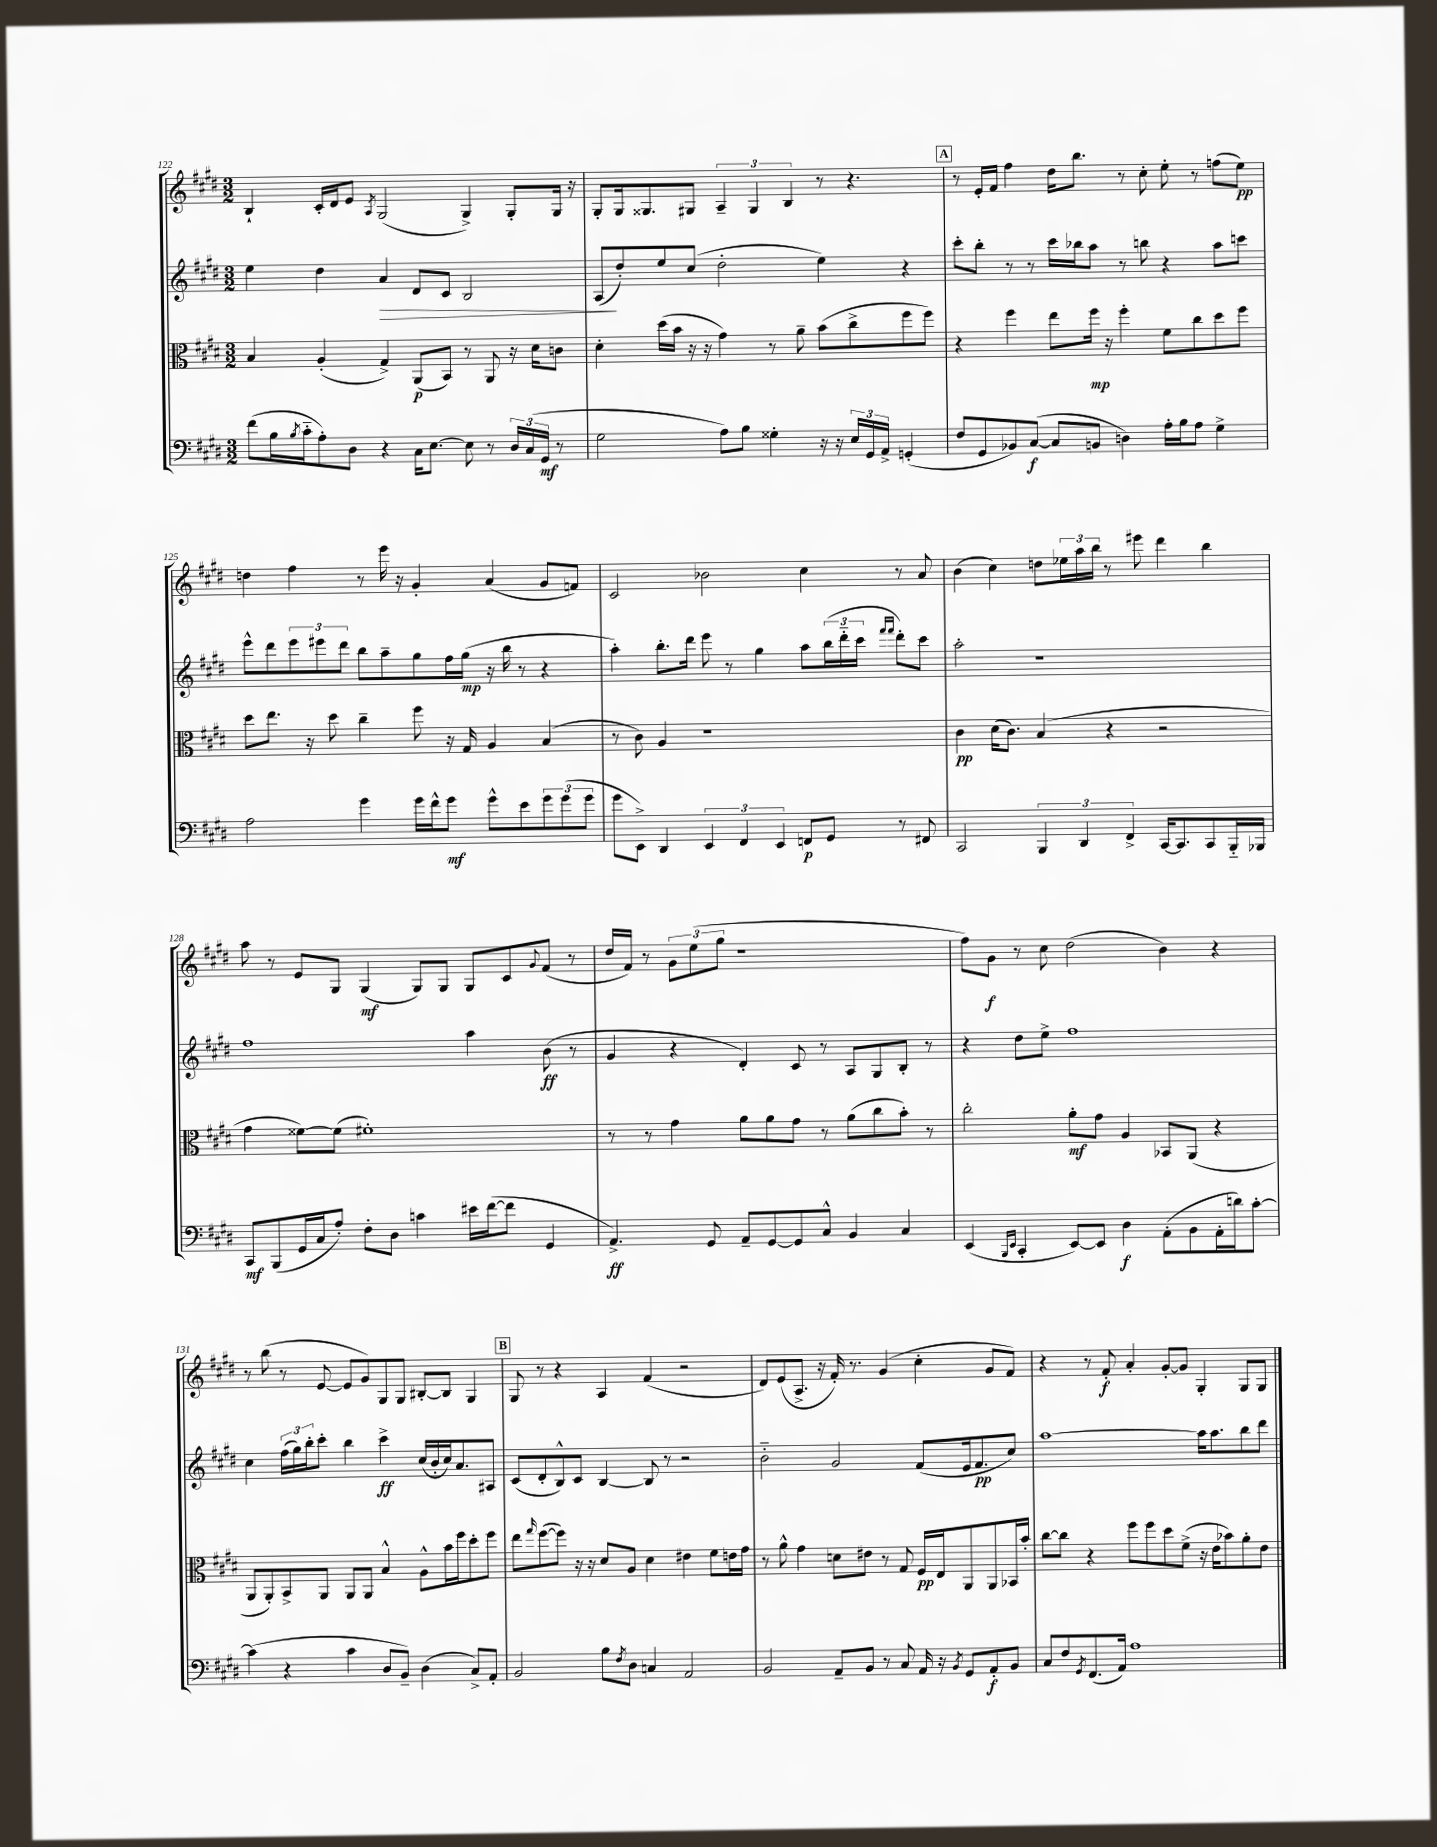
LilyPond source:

<<
\new StaffGroup <<
\new Staff = "s0" {
    \clef treble \key e \major \numericTimeSignature \time 3/2
    b4-! cis'16-. dis'16 e'8 \acciaccatura { a8 } gis2( gis4->) gis8-. gis16 r16 |
    gis8-. gis16 gisis8. gis8 \tuplet 3/2 { a4-- gis4 b4 } r8 r4. |
    \mark \markup { \box "A" } r8 e'16-. fis'16 fis''4 dis''16 b''8. r8 cis''8-. e''8-. r8 f''8( e''8\pp) |
    d''4 fis''4 r8 e'''16 r16 gis'4-. a'4( gis'8 f'8) |
    cis'2 bes'2 cis''4 r8 a'8 |
    b'4( cis''4) d''8 \tuplet 3/2 { ees''16 a''16 b''16 } r8 eis'''8 dis'''4 b''4 |
    a''8 r8 e'8 gis8 gis4\mf( gis8) gis8 gis8 cis'8 \appoggiatura { gis'8 } fis'8( r8 |
    dis''16 fis'16) r8 \tuplet 3/2 { gis'8 e''8( gis''8 } r1 |
    fis''8) gis'8\f r8 cis''8 dis''2( b'4) r4 |
    r8 b''8( r8 e'8~ e'8 gis'8) gis8 gis8 bis8~-. bis8 gis4 |
    \mark \markup { \box "B" } gis8 r8 r4 a4 fis'4( r2 |
    dis'8) e'8( a8.-> r16 fis'16-.) r8. gis'4( cis''4-. gis'8 fis'8) |
    r4 r8 fis'8-.\f a'4-. gis'8~-. gis'8 gis4-. gis8 gis8 \bar "|." |
}
\new Staff = "s1" {
    \clef treble \key e \major \numericTimeSignature \time 3/2
    e''4 dis''4 a'4\> dis'8 cis'8 b2 |
    a8\!( dis''8-.) e''8 cis''8( dis''2-. e''4) r4 |
    \mark \markup { \box "A" } cis'''8-. b''8-. r8 r8 cis'''16 bes''16 a''8 r8 b''8 r4 a''8 c'''8 |
    e'''8-^ dis'''8 \tuplet 3/2 { e'''8 eis'''8 dis'''8 } b''8 a''8-- gis''8 fis''16 gis''16\mp( r16 b''16 r8 r4 |
    a''4-.) b''8.-. dis'''16 e'''8 r8 gis''4 a''8 \tuplet 3/2 { b''16( dis'''16-_ cis'''16 } \grace { fis'''16 fis'''16 } dis'''8-.) cis'''8 |
    a''2-. r1 |
    fis''1 a''4 b'8\ff( r8 |
    gis'4 r4 dis'4-.) cis'8 r8 a8 gis8 b8-. r8 |
    r4 dis''8 e''8-> fis''1 |
    cis''4 \tuplet 3/2 { fis''16( gis''16) b''16-. } cis'''8-. b''4 cis'''4->\ff cis''16( b'16-. cis''16) a'8. ais8 |
    \mark \markup { \box "B" } cis'8( dis'8-. b8-^) cis'8 b4~ b8 r8 r2 |
    b'2-_ gis'2 fis'8( e'16 fis'8.\pp cis''8) |
    a''1~ a''16 a''8. b''8 dis'''8 \bar "|." |
}
\new Staff = "s2" {
    \clef alto \key e \major \numericTimeSignature \time 3/2
    b4 a4-.( gis4->) a,8\p( b,8) r8 a,8 r16 dis'16 c'8 |
    dis'4-. dis''16( b'16 r16 r16 gis'4) r8 a'8-- b'8( cis''8-> fis''8 fis''8) |
    \mark \markup { \box "A" } r4 fis''4 e''8 fis''16\mp r16 fis''4-. fis'8 cis''8 dis''8 fis''8 |
    dis''8 e''8. r16 dis''8 cis''4-- fis''8 r16 gis16 a4 b4( |
    r8 cis'8) a4 r1 |
    cis'4\pp dis'16( cis'8.) b4( r4 r2 |
    gis'4 fisis'8~) fisis'8( fis'1-.) |
    r8 r8 gis'4 a'8 a'8 gis'8 r8 a'8( cis''8 b'8-.) r8 |
    cis''2-. a'8-.\mf gis'8 a4 bes,8 a,8( r4 |
    a,8 a,8-.) b,8-> a,8 a,8 a,8 b4-^ a8-^ b'16 fis''16 dis''8-. fis''8 |
    \mark \markup { \box "B" } e''8 \grace { gis''16 } fis''8~( fis''8) r16 r16 dis'8 a8 dis'4 eis'4 fis'8 e'16 gis'16 |
    r8 a'8-^ gis'4 d'8 eis'8 r8 gis8 fis16\pp e16 a,8 a,8 bes,16 b'16-. |
    cis''8~ cis''8 r4 fis''8 fis''8 dis''8 fis'8->( r16 e'16 bes'8) a'8-. e'8 \bar "|." |
}
\new Staff = "s3" {
    \clef bass \key e \major \numericTimeSignature \time 3/2
    fis'8( b16 \acciaccatura { b8 } cis'16-_ a8-.) dis8 r4 cis16 e8.~ e8 r8 \tuplet 3/2 { dis16 cis16( gis,16\mf } r8 |
    gis2 a8) b8 gisis4-. r16 r16 \tuplet 3/2 { e16 gis,16 a,16-> } g,4-.( |
    \mark \markup { \box "A" } fis8 gis,8 bes,8) cis8~\f( cis8 b,8 d4) a16-. b16 a8 gis4-> |
    a2 gis'4 gis'16 fis'16-^ gis'8\mf gis'8-^ e'8 \tuplet 3/2 { gis'8 gis'8( gis'8 } |
    gis'8 e,8->) dis,4 \tuplet 3/2 { e,4 fis,4 e,4 } f,8\p gis,8 r8 fis,8 |
    cis,2 \tuplet 3/2 { b,,4 dis,4 fis,4-> } cis,16~ cis,8. cis,8 b,,16-_ bes,,16 |
    cis,8\mf b,,8( gis,16 cis16 a8-.) fis8-. dis8 c'4 eis'16 fis'16~( fis'8 gis,4 |
    a,4.->\ff) gis,8 a,8-- gis,8~ gis,8 cis8-^ b,4 cis4 |
    e,4( \grace { b,,16 e,16 } cis,4-. e,8~) e,8 dis4\f a,8-.( b,8 a,16-. d'16) cis'8~-. |
    cis'4( r4 cis'4 dis8 b,8--) dis4( cis8->) a,8-. |
    \mark \markup { \box "B" } b,2 b8 \acciaccatura { fis8 } dis8 c4 a,2 |
    b,2 a,8-- b,8 r8 cis8 a,16 r16 \acciaccatura { b,8 } gis,8 a,8-.\f b,8 |
    cis8 fis8 \acciaccatura { gis,8 } fis,8.( a,16) a1 \bar "|." |
}
>>
>>
\layout { \context { \Score currentBarNumber = #122 } }
